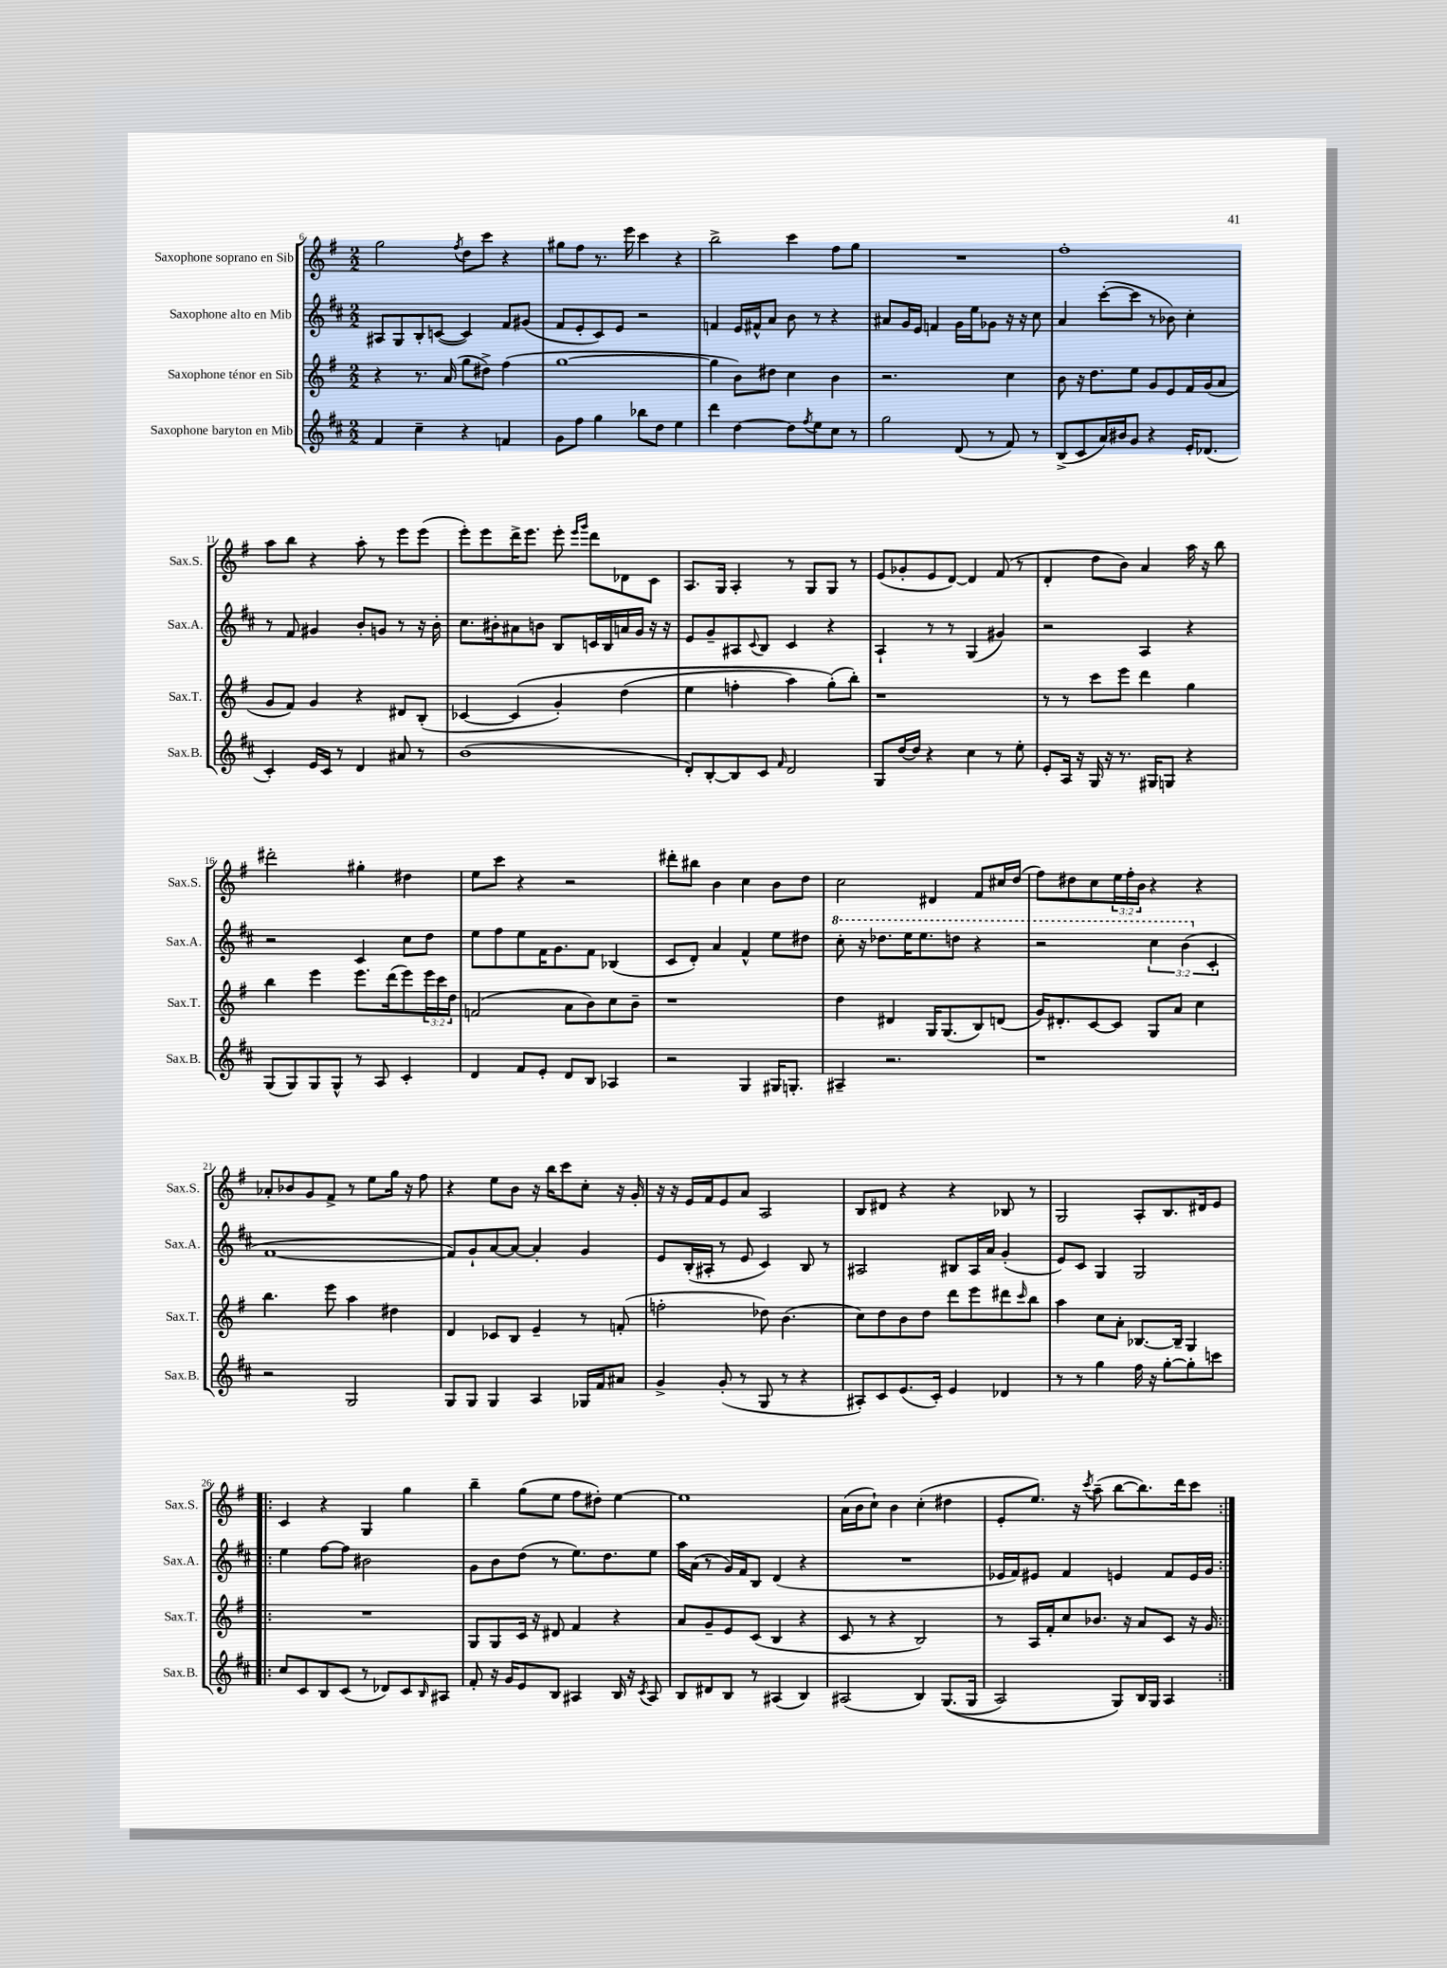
<<
\new StaffGroup <<
\new Staff = "s0" \with { instrumentName = "Saxophone soprano en Sib" shortInstrumentName = "Sax.S." } {
    \clef treble \key g \major \numericTimeSignature \time 2/2 \override Staff.TupletNumber.text = #tuplet-number::calc-fraction-text
    g''2 \acciaccatura { fis''8 } d''8 c'''8 r4 |
    gis''8 fis''8 r8. e'''16 c'''4 r4 |
    b''2-> c'''4 fis''8 g''8 |
    R1 |
    fis''1-. |
    a''8 b''8 r4 a''8-. r8 e'''8 e'''8( |
    e'''8-.) e'''8 d'''16-> e'''8. e'''8-. \grace { e'''16 g'''16 } d'''8 des'8 c'8 |
    a8. g16 a4-. r8 g8 g8 r8 |
    e'8( ges'8-. e'8 d'8~) d'4 fis'8( r8 |
    d'4-. d''8 b'8) a'4 a''16 r16 b''8 |
    dis'''2-. gis''4-. dis''4 |
    e''8 c'''8 r4 r2 |
    dis'''8-. bis''8 b'4 c''4 b'8 d''8 |
    c''2 dis'4 fis'8 cis''16 d''16( |
    fis''8) dis''8 c''8 \tuplet 3/2 { e''16 fis''16-. b'16 } r4 r4 |
    aes'8-. bes'8 g'8 fis'8-> r8 e''8 g''16 r16 fis''8 |
    r4 e''8 b'8 r16 b''16 c'''8 c''8-. r16 g'16-. |
    r16 r16 e'16 fis'16 e'8 a'8 a2 |
    b8 dis'8 r4 r4 bes8 r8 |
    g2 a8-. b8. dis'16 e'8 |
    \repeat volta 2 { c'4 r4 g4 g''4 |
    b''4-- g''8( e''8 fis''8 dis''8-.) e''4~ |
    e''1 |
    a'16( b'16 c''8-!) b'4 c''4-.( dis''4 |
    e'8-. e''8.) r16 \acciaccatura { c'''8 } a''8--( b''8~ b''8.) d'''16 c'''8 | }
}
\new Staff = "s1" \with { instrumentName = "Saxophone alto en Mib" shortInstrumentName = "Sax.A." } {
    \clef treble \key d \major \numericTimeSignature \time 2/2 \override Staff.TupletNumber.text = #tuplet-number::calc-fraction-text
    ais8 g8 b8-. c'8~( c'4) fis'8 gis'8( |
    fis'8 e'8-. cis'8) e'8 r2 |
    f'4 e'16 fis'16-^ a'8 b'8 r8 r4 |
    ais'8 g'16 e'16 f'4 g'16 e''16 ges'8 r16 r16 cis''8 |
    a'4 cis'''8~-.( cis'''8 r8 bes'8) cis''4-. |
    r8 fis'8 gis'4 b'8-. g'8 r8 r16 b'16-. |
    cis''8. bis'16-. ais'8 b'8 b8 c'16 b16 a'16 g'16 r16 r16 |
    e'8 g'8-- ais8 \appoggiatura { cis'8 } b8 cis'4 r4 |
    a4-! r8 r8 g4( gis'4) |
    r2 a4 r4 |
    r2 cis'4 cis''8 d''8 |
    e''8 fis''8 e''8 fis'16 g'8. fis'8 bes4( |
    cis'8 d'8-.) a'4 fis'4-^ e''8 dis''8 |
    \ottava #1 cis'''8-. r16 des'''8. e'''16 e'''8. d'''8 r4 |
    r2 \tuplet 3/2 { cis'''4 b''4( \ottava #0 cis'4-. } |
    fis'1~ |
    fis'8) g'8-! a'8~ a'8~ a'4-. g'4 |
    e'8 b16-.( ais16-. r8 e'8 cis'4) b8 r8 |
    ais2 bis8 ais16 a'16 g'4-.( |
    e'8) cis'8 g4 g2 |
    \repeat volta 2 { e''4 fis''8~ fis''8 bis'2 |
    g'8 b'8 d''8( r8 e''8.) d''8. e''8 |
    a''16 a'16( r8 g'16) fis'16 b8 d'4( r4 |
    R1 |
    ees'16 fis'16) eis'8 fis'4 e'4 fis'8 e'16 g'16 | }
}
\new Staff = "s2" \with { instrumentName = "Saxophone ténor en Sib" shortInstrumentName = "Sax.T." } {
    \clef treble \key g \major \numericTimeSignature \time 2/2 \override Staff.TupletNumber.text = #tuplet-number::calc-fraction-text
    r4 r8. a'16( g''8 dis''8->) fis''4( |
    g''1~ |
    g''4 b'8) dis''8 c''4 b'4 |
    r2. c''4 |
    b'8 r16 d''8. e''8 g'8 e'8 fis'16 g'16( a'8 |
    g'8 fis'8) g'4 r4 dis'8 b8-.( |
    ces'4~ ces'4\( g'4-.) d''4( |
    e''4 f''4-. a''4) g''8-.(\) b''8-.) |
    r1 |
    r8 r8 c'''8 e'''8 d'''4 g''4 |
    b''4 e'''4 e'''8. d'''16( e'''8) \tuplet 3/2 { e'''16 c'''16 d''16 } |
    f'2( a'8 b'8) c''8 b'8-- |
    r1 |
    d''4 dis'4 g16 g8.( b8) d'8( |
    g'16) dis'8.-. c'8~ c'8 g8 a'8 c''4 |
    b''4. e'''8 a''4 dis''4 |
    d'4 ces'8 b8 e'4-- r8 f'8-.( |
    f''2-. des''8) b'4.( |
    c''8) d''8 b'8 d''8 d'''8 e'''8 dis'''8 \grace { c'''16 } b''8 |
    a''4 c''8 a'8-. bes8.~ bes16-- g4 |
    \repeat volta 2 { R1 |
    g8 g8 c'16 r16 dis'8 fis'4 r4 |
    a'8 g'8-- e'8 c'8( b4 r4 |
    c'8 r8 r4 b2) |
    r8 a16 fis'16-. c''8 bes'8. r16 a'8 c'8 r16 g'16 | }
}
\new Staff = "s3" \with { instrumentName = "Saxophone baryton en Mib" shortInstrumentName = "Sax.B." } {
    \clef treble \key d \major \numericTimeSignature \time 2/2
    fis'4 cis''4-- r4 f'4 |
    g'8 fis''8 g''4 bes''8 d''8 e''4 |
    d'''4 d''4~ d''8 \acciaccatura { fis''8 } e''8 cis''8 r8 |
    g''2 d'8( r8 fis'8) r8 |
    b8->( cis'8 a'16) bis'16 g'8 r4 e'16-. des'8.( |
    cis'4-.) e'16 cis'16 r8 d'4 ais'8 r8 |
    b'1( |
    d'8-.) b8~-. b8 cis'8 \grace { fis'16 } d'2 |
    g8 d''16~ d''16 r4 cis''4 r8 e''8-. |
    e'8-. a16 r16 g16 r16 r8. gis16 g8 r4 |
    g8( g8) g8 g8-^ r8 a8 cis'4-. |
    d'4 fis'8 e'8-. d'8 b8 aes4 |
    r2 g4 gis16 g8.-. |
    ais4-- r2. |
    r1 |
    r2 g2 |
    g8 g8 g4 a4 ges16 fis'16 ais'8 |
    g'4-> g'8-.( r8 g8 r8 r4 |
    ais8-.) cis'8 e'8.( cis'16-.) e'4 des'4 |
    r8 r8 g''4 fis''16 r16 g''8~-. g''8-. c'''8 |
    \repeat volta 2 { cis''8 cis'8 b8 cis'8( r8 des'8) cis'8 \grace { b16 } ais8 |
    fis'8-. r16 g'16 e'8 b8 ais4 b16 r16 \acciaccatura { cis'8 } ais8 |
    b8 dis'8 b8 r8 ais4( b4) |
    ais2( b4) g8.(\( g16 |
    a2) g8\) b16 g16 a4 | }
}
>>
>>
\layout { \context { \Score currentBarNumber = #6 } }
